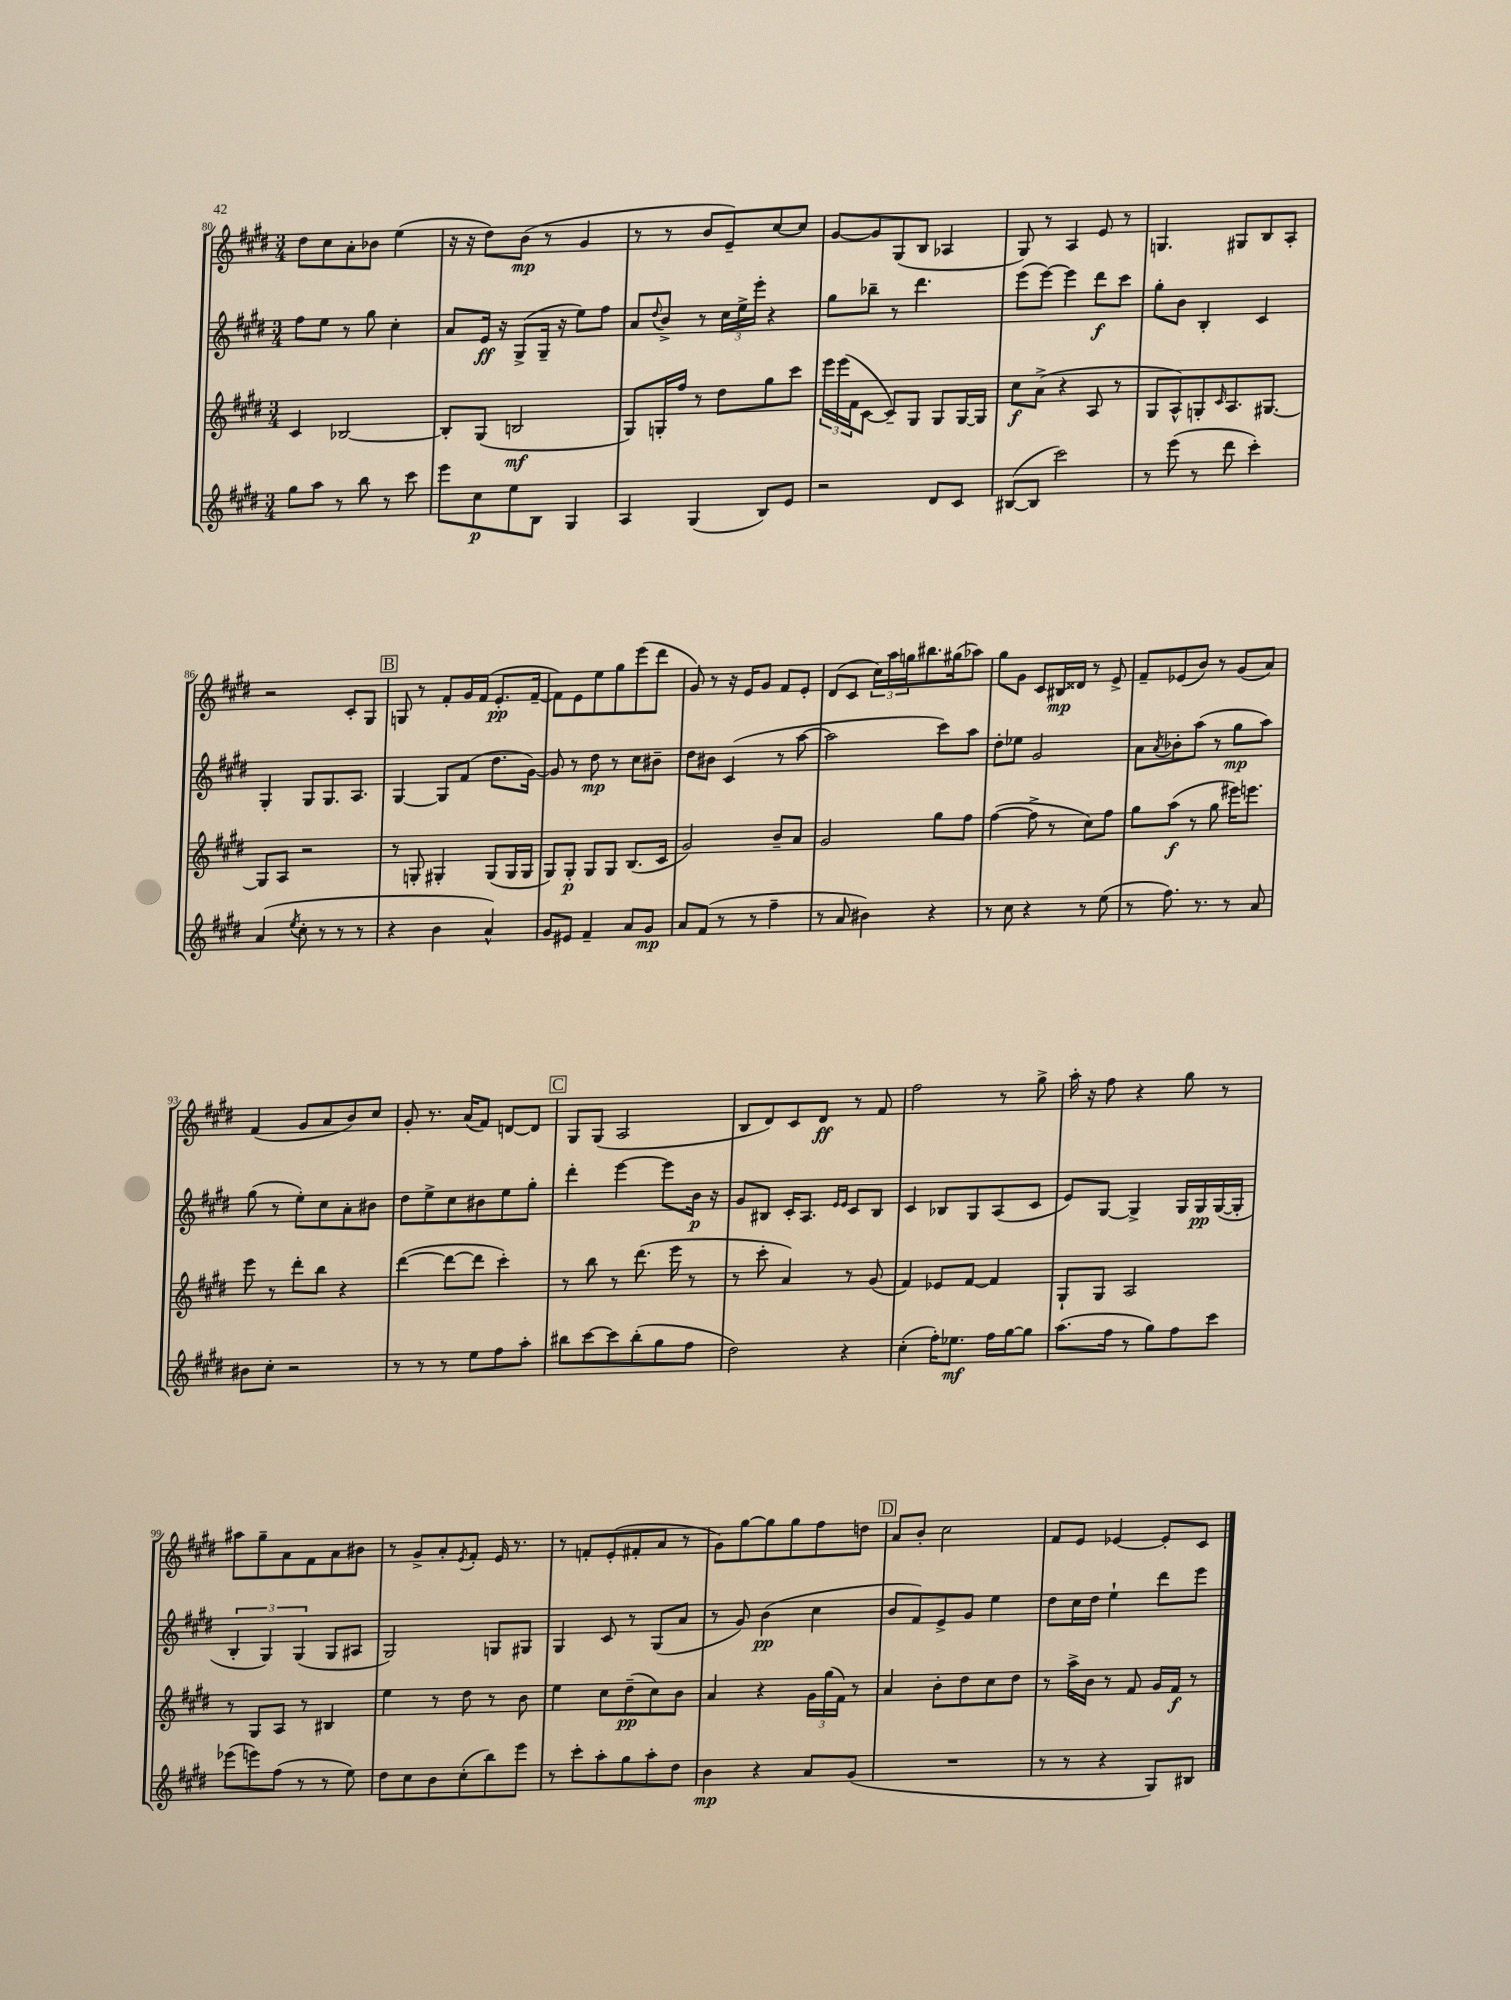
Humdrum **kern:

**kern	**kern	**kern	**kern
*staff4	*staff3	*staff2	*staff1
*clefG2	*clefG2	*clefG2	*clefG2
*k[f#c#g#d#]	*k[f#c#g#d#]	*k[f#c#g#d#]	*k[f#c#g#d#]
*M3/4	*M3/4	*M3/4	*M3/4
8gg#\L	4c#/	8ff#\L	8dd#\L
8aa\J	.	8ee\J	8cc#\
8r	[2B-/	8r	8a'\
8bb\	.	8gg#\	8b-\J
8r	.	4cc#'\	(4ee\
8ccc#\	.	.	.
=	=	=	=
8eee\L	8B-'/]L	8a/L	16r
.	.	.	16r
8cc#\	(8G#/J	16e/Jk	8dd#\L)
.	.	16r	.
8ee\	2B/	(8G#^/L	(8b\J
8B\J	.	16G#~/Jk	8r
.	.	16r	.
4G#/	.	8ee\L)	4g#/
.	.	8ff#\J	.
=	=	=	=
4A/	8G#/L)	8a/L	8r
.	.	8qqdd#/	.
.	16G'/L	8b^/J	8r
.	16ff#/JJ	.	.
(4G#/	8r	8r	8b/L
.	8dd#\L	24cc#\LL	8e~/)
.	.	24ee^\	.
.	.	24eee'\JJ	.
8B/L)	8gg#\	4r	[8cc#/
8e/J	8ccc#\J	.	8cc#/]J
=	=	=	=
2r	24eee\LL	8gg#\L	[8g#/L
.	(24eee\	.	.
.	24f#\J	.	.
.	[8c#\J	8bb-~\J	8g#/]
.	8c#~/]L)	8r	(8G#/
.	8G#/J	4.ddd#\	8B/J
8d#/L	8G#/L	.	4A-/
8c#/J	[16G#/L	.	.
.	16G#/]JJ	.	.
=	=	=	=
([8B#/L	8cc#\L	(8eee\L	8G#/)
8B#/]J	(8a^\J	[8eee\J)	8r
2ccc#\)	4r	4eee\]	4A/
.	8A/	8ddd#\L	8e/
.	8r	8ccc#\J	8r
=	=	=	=
8r	8G#/L	8gg#'\L	4.G/
(8eee\	8A^^/)	8b\J	.
8r	8G'/	4B'/	.
.	16qqc#/	.	.
8ddd#\	8.A/	.	8G#/L
4ccc#'\)	.	4c#/	8B/
.	[8.G#/J	.	.
.	.	.	8A'/J
=	=	=	=
(4a/	8G#/]L	4G#'/	2r
.	8A/J	.	.
8qee/	.	.	.
8cc#'\	2r	8G#/L	.
8r	.	8.G#/	.
8r	.	.	8c#'/L
.	.	8.A/J	.
8r	.	.	8G#/J
=	=	=	=
4r	8r	[4G#/	8G/
.	8G'/	.	8r
4b\	4G#'/	8G#/]L	8f#'/L
.	.	(8f#/J	16g#/L
.	.	.	(16f#/JJ
4a^^/)	(8G#/L	8.dd#\L	8.e'/L
.	16G#/L	.	.
.	16G#/JJ	[16g#\Jk)	[16f#~/Jk
=	=	=	=
8g#/L	8G#/L)	8g#/]	8f#\]L)
8e#/J	8G#'/J	8r	8e\
4f#~/	8G#/L	8dd#\	8ee\
.	8G#/J	8r	8gg#\
8a/L	(8.B/L	8cc#\L	(8eee\
8g#/J	.	8b#~\J	8ddd#\J
.	16c#/Jk	.	.
=	=	=	=
8a/L	2g#/)	8dd#\L	8g#/)
(8f#/J	.	8b#\J	8r
8r	.	(4c#/	16r
.	.	.	16e/LK
8r	.	.	8g#/J
4ff#~\	8b~/L	8r	8f#/L
.	8a/J	[8aa\	8e'/J
=	=	=	=
8r	2g#/	2aa\]	(8d#/L
8a/	.	.	8c#/J
4b#\)	.	.	24cc#\LL)
.	.	.	24aa\
.	.	.	24gg\J
.	.	.	8.bb#\
4r	8gg#\L	8ccc#\L)	.
.	.	.	(16gg#\k
.	8ff#\J	8aa\J	8aa-\J)
=	=	=	=
8r	([4ff#\	8dd#'\L	8gg#\L
8cc#\	.	8ee-\J	8g#\J
4r	8ff#^\]	2g#/	8c#/L
.	8r	.	16B#/L
.	.	.	16d##/JJ
8r	8cc#\L)	.	8r
(8ee\	8ff#\J	.	8e^/
=	=	=	=
8r	8gg#\L	8a\L	8f#~/L
.	.	8qa/	.
8.ff#\)	(8aa\J	8b-'\	(8e-/
.	8r	(8aa\J	8b/J)
8.r	.	.	.
.	8gg#\	8r	8r
8r	16eee#\LK)	8gg#\L	(8g#/L
.	8.eee\J	.	.
8a/	.	8aa\J)	8a/J)
=	=	=	=
8b#\L	8eee\	(8gg#\	(4f#/
8cc#'\J	8r	8r	.
2r	8ddd#'\L	8ee'\L)	8g#/L
.	8bb\J	8cc#\	8a/
.	4r	8a'\	8b/)
.	.	8b#\J	8cc#/J
=	=	=	=
8r	([4ddd#\	8dd#\L	8g#'/
8r	.	8ee^\	8.r
8r	8ddd#\_L	8cc#\	.
.	.	.	(16a/LK
8ee\L	8ddd#\]J	8b#\	8f#/J)
8ff#\	4ccc#'\)	8ee\	[8d/L
8aa'\J	.	8gg#'\J	8d/]J
=	=	=	=
8bb#\L	8r	4ddd#'\	8G#/L
[8ccc#\	8bb\	.	(8G#/J
8ccc#\]	8r	[4eee\	2A/
(8bb#'\	(8.ddd#\	.	.
8gg#\	.	8eee\]L	.
.	16eee\	.	.
8ff#\J	8r	16b\Jk	.
.	.	16r	.
=	=	=	=
2dd#\)	8r	8g#/L	8B/L
.	8ccc#'\	8B#/J	8d#/)
.	4a/)	16c#'/LK	8c#/
.	.	8.A/J	.
.	.	.	8d#/J
.	.	16qqe/LL	.
.	.	16qqe/JJ	.
4r	8r	8c#/L	8r
.	(8g#/	8B#/J	8f#/
=	=	=	=
(4cc#'\	4f#/)	4c#/	2ff#\
16ff#'\LK)	8e-/L	8B-/L	.
8.ee-\J	.	.	.
.	[8f#/J	8G#/	.
16ff#\LL	4f#/]	(8A/	8r
[16gg#\J	.	.	.
8gg#\]J	.	8c#/J	8gg#^\
=	=	=	=
(8.aa\L	8G#`/L	8e/L)	16aa'\
.	.	.	16r
.	8G#/J	[8G#/J	8ff#\
16ff#\Jk	.	.	.
8r	2A/	4G#^/]	4r
8gg#\L)	.	.	.
8ff#\	.	16G#/LL	8gg#\
.	.	16G#/	.
8ccc#\J	.	([16G#/	8r
.	.	16G#'/]JJ	.
=	=	=	=
(8eee-\L	8r	6B'/	8aa#\L
8eee\)	8G#/L	.	8gg#~\
.	.	6G#/)	.
(8ff#\J	8A/J	.	8a\
.	.	(6G#/	.
8r	8r	.	8f#\
8r	4B#/	8G#/L	8a\
8ee\)	.	8A#/J	8b#\J
=	=	=	=
8dd#\L	4ee\	2G#/)	8r
8cc#\	.	.	8g#^/L
8b\	8r	.	8a'/
.	.	.	8qe/
(8cc#'\	8dd#\	.	8f#'/J
8bb\)	8r	8G/L	16e/
.	.	.	8.r
8eee\J	8b\	8G#/J	.
=	=	=	=
8r	4ee\	4G#/	8r
8ccc#'\L	.	.	8f'/L
8aa'\	8cc#\L	8c#/	(8e'/
8gg#\	(8dd#~\	8r	8f#'/
8aa'\	8cc#\)	(8G#/L	8a/J
8dd#\J	8b\J	8a/J	8r
=	=	=	=
4b\	4a/	8r	8g#\L)
.	.	8g#/)	[8gg#\
4r	4r	(4b\	8gg#\]
.	.	.	8gg#\
8a/L	24g#\LL	4cc#\	8ff#\
.	(24gg#\	.	.
.	24f#\JJ)	.	.
(8g#/J	8r	.	8dd\J
=	=	=	=
2.r	4a/	8b/L	8a/L
.	.	8f#/)	8b'/J
.	8b'\L	8e^/	2cc#\
.	8dd#\	8g#/J	.
.	8cc#\	4ee\	.
.	8dd#\J	.	.
=	=	=	=
8r	8r	8dd#\L	8f#/L
8r	16aa^\LL	16cc#\L	8e/J
.	16b\JJ	16dd#\JJ	.
4r	8r	4ee`\	[4e-/
.	8f#/	.	.
8G#/L)	16g#/LL	8ddd#\L	8e-'/]L
.	16f#/JJ	.	.
8B#/J	8r	8eee\J	8c#/J
==	==	==	==
*-	*-	*-	*-
